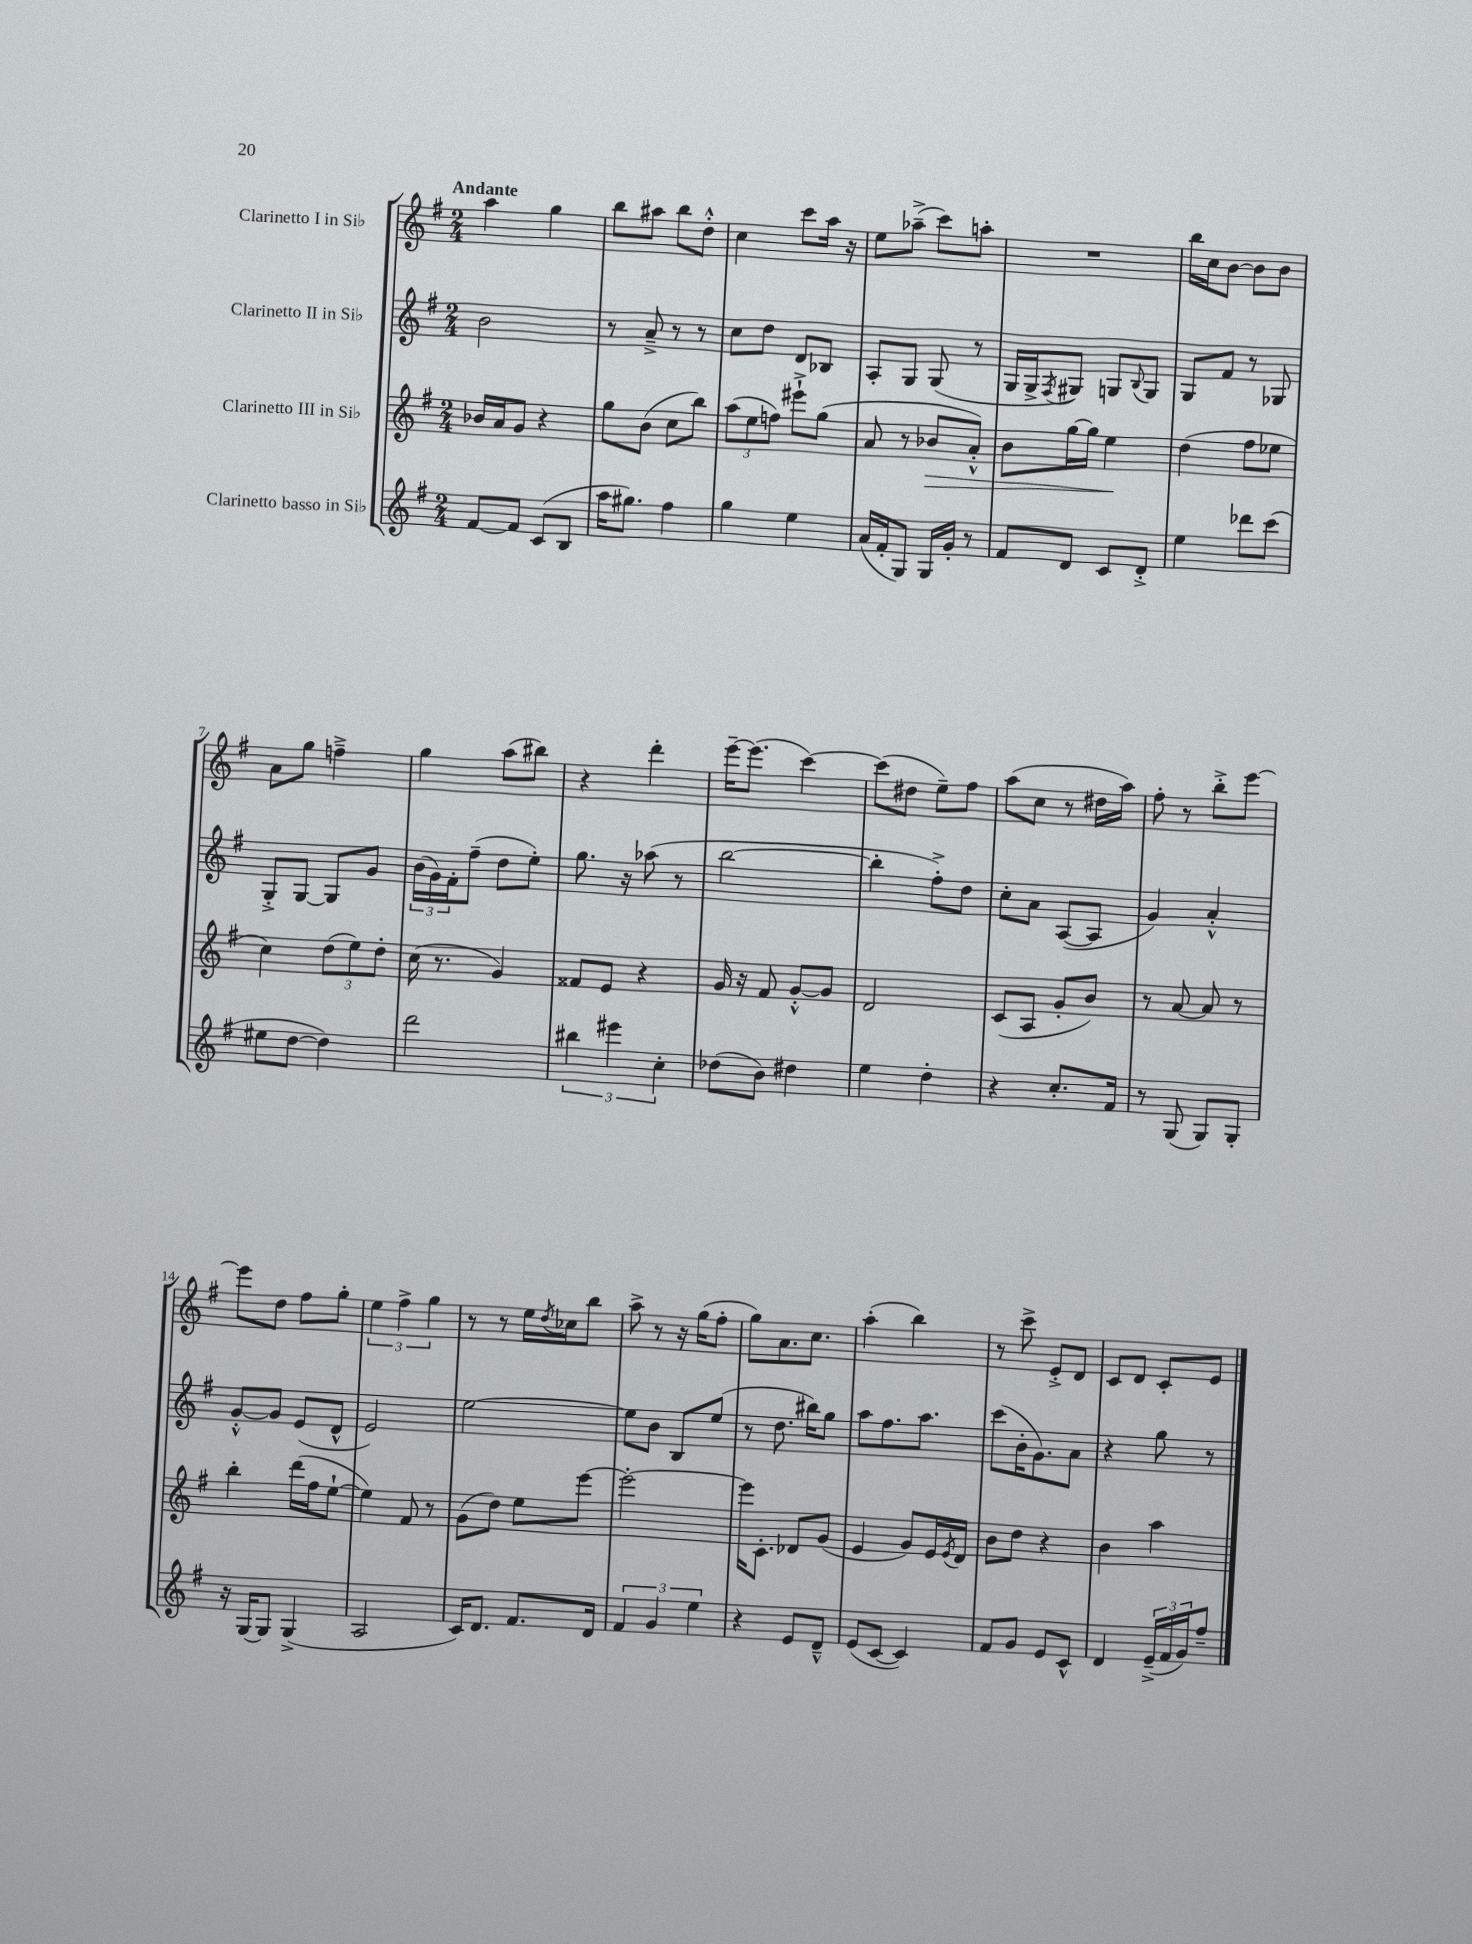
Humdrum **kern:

**kern	**kern	**dynam	**kern	**kern
*part4	*part3	*part3	*part2	*part1
*staff4	*staff3	*staff3	*staff2	*staff1
*I"Clarinetto basso in Si♭	*I"Clarinetto III in Si♭	*	*I"Clarinetto II in Si♭	*I"Clarinetto I in Si♭
*clefG2	*clefG2	*	*clefG2	*clefG2
*k[f#]	*k[f#]	*	*k[f#]	*k[f#]
*M2/4	*M2/4	*	*M2/4	*M2/4
=1	=1	=1	=1	=1
!	!	!	!	!LO:TX:a:B:t=Andante
[8f#/L	16b-X/LL	.	2b\	4aa\
.	16a/J	.	.	.
8f#/J]	8g/J	.	.	.
(8c/L	4r	.	.	4gg\
8B/J	.	.	.	.
=2	=2	=2	=2	=2
16aa\KL	8gg\L	.	8r	8bb\L
8.gg#X\J)	.	.	.	.
.	(8b\J	.	8a~^/	8aa#X\J
4ff#\	8cc\L	.	8r	8bb\L
.	8bb\J)	.	8r	8dd'^^\J
=3	=3	=3	=3	=3
4gg\	(12aa\L	.	8cc\L	4cc\
.	12ee\	.	.	.
.	.	.	8dd\J	.
.	12ffn\J)	.	.	.
4ee\	8eee#X`^\L	.	8d/L	8ccc\L
.	(8gg\J	.	8B-X/J	16aa\Jk
.	.	.	.	16r
=4	=4	=4	=4	=4
(16a/LL	8a/	.	8A'/L	8ee\L
16f#'/J	.	.	.	.
8G/J)	8r	.	8G/J	(8aa-X~^\J
!	!	!LO:HP:b	!	!
16G/LL	8b-X/L	>	(8G/	8ccc\L)
16g'/JJ	.	.	.	.
8r	8a'^^/J)	.	8r	8aan'\J
=5	=5	=5	=5	=5
8f#/L	8b\L	.	16G/LL	2r
.	.	.	16G^/J	.
.	.	.	8qF#/	.
8d/J	[16gg\L	.	8G#X/J)	.
.	16gg\JJ]	.	.	.
8c/L	4ee\	.	8Gn/L	.
.	.	.	8qqB/	.
8d'^/J	.	.	8G/J	.
.	.	]	.	.
=6	=6	=6	=6	=6
4ee\	(4dd\	.	8G/L	16bb\LL
.	.	.	.	16cc\J
.	.	.	8f#/J	[8b\J
8ddd-X\L	8ff#\L	.	8r	8b\L]
(8ccc\J	8ee-X\J	.	8G-X/	8b\J
!!LO:LB:g=z
=7	=7	=7	=7	=7
8ee#X\L	4cc\)	.	8G'^/L	8a\L
[8dd\J	.	.	[8G/J	8gg\J
4dd\])	(12dd\L	.	8G/L]	4ffn~^\
.	12ee\)	.	.	.
.	.	.	8g/J	.
.	12dd'\J	.	.	.
=8	=8	=8	=8	=8
2ddd\	(16cc\	.	(24b\LL	4gg\
.	.	.	24g\)	.
.	8.r	.	.	.
.	.	.	24f#'\J	.
.	.	.	(8ff#~\J	.
.	4g/)	.	8dd\L	(8aa\L
.	.	.	8ee'\J)	8bb#X\J)
=9	=9	=9	=9	=9
6bb#X\	8f##X/L	.	8.gg\	4r
.	8e/J	.	.	.
6eee#X\	.	.	.	.
.	.	.	16r	.
.	4r	.	(8aa-X\	4ddd'\
6cc'\	.	.	.	.
.	.	.	8r	.
=10	=10	=10	=10	=10
(8dd-X\L	16g/	.	[2bb\	[16eee~\KL
.	16r	.	.	(8.eee\J]
8b\J)	8f#/	.	.	.
4dd#X\	[8g'^^/L	.	.	[4ccc\)
.	8g/J]	.	.	.
=11	=11	=11	=11	=11
4ee\	2d/	.	4bb'\]	(8ccc\L]
.	.	.	.	8dd#X\J
4dd'\	.	.	8ff#'^\L)	8ee~\L)
.	.	.	8dd\J	8ff#\J
=12	=12	=12	=12	=12
4r	(8c/L	.	8cc'\L	(8aa\L
.	8A/J	.	8a\J	8cc\J
8.cc'/L	8g'/L	.	([8A/L	8r
.	8b/J)	.	8A/J]	16dd#X\LL
16f#/Jk	.	.	.	16aa\JJ)
=13	=13	=13	=13	=13
8r	8r	.	4g/)	8ff#'\
(8G/	[8a/	.	.	8r
8G/L)	8a/]	.	4a'^^/	8bb'^\L
8G'/J	8r	.	.	[8eee\J
!!LO:LB:g=z
=14	=14	=14	=14	=14
16r	4bb'\	.	[8g'^^/L	8eee\L]
[16G/KL	.	.	.	.
8G/J]	.	.	8g/J]	8dd\J
(4G^/	(16ddd\LL	.	(8e/L	8ff#\L
.	16ff#\J	.	.	.
.	[8ee`\J	.	8d^^/J	8gg'\J
=15	=15	=15	=15	=15
2A/	4ee\])	.	2e/)	6ee\
.	.	.	.	6ff#^\
.	8f#/	.	.	.
.	.	.	.	6gg\
.	8r	.	.	.
=16	=16	=16	=16	=16
16c/KL)	(8g\L	.	[2ee\	8r
8.d/J	.	.	.	.
.	8dd\J)	.	.	8r
8.f#/L	8ee\L	.	.	16ee\LL
.	.	.	.	8qdd/
.	.	.	.	16cc-X\J
.	[8eee\J	.	.	8bb\J
16d/Jk	.	.	.	.
=17	=17	=17	=17	=17
6f#/	2eee'\_	.	8ee\L]	8aa^\
.	.	.	8b\J	8r
6g/	.	.	.	.
.	.	.	8B/L	16r
.	.	.	.	(16gg\KL
6ee\	.	.	.	.
.	.	.	(8ee/J	8ff#'\J
=18	=18	=18	=18	=18
4r	16eee\KL]	.	8r	8gg\L)
.	8.c'\J	.	.	.
.	.	.	8.dd\	8.a\
8e/L	8d-X/L	.	.	.
.	.	.	16bb#X\KL)	8.cc\J
8d~^^/J	(8g/J	.	8gg\J	.
=19	=19	=19	=19	=19
(8e/L	4e/	.	8aa\L	(4aa'\
[8c/J	.	.	8.ff#\	.
4c/])	8g/L)	.	.	4bb\)
.	.	.	8.aa\J	.
.	16e/L	.	.	.
.	8qe/	.	.	.
.	16d/JJ	.	.	.
=20	=20	=20	=20	=20
8f#/L	8b\L	.	(8ccc\L	8r
8g/J	8dd\J	.	16b'\K	8ccc^\
.	.	.	8.g\)	.
8e/L	4r	.	.	8e'^/L
8c^^/J	.	.	8a\J	8d/J
=21	=21	=21	=21	=21
4d/	4b\	.	4r	8c/L
.	.	.	.	8d/J
(24e~^/LL	4aa\	.	8gg\	8c'/L
24f#/	.	.	.	.
24g/J)	.	.	.	.
8ff#~/J	.	.	8r	8e/J
==	==	==	==	==
*-	*-	*-	*-	*-
